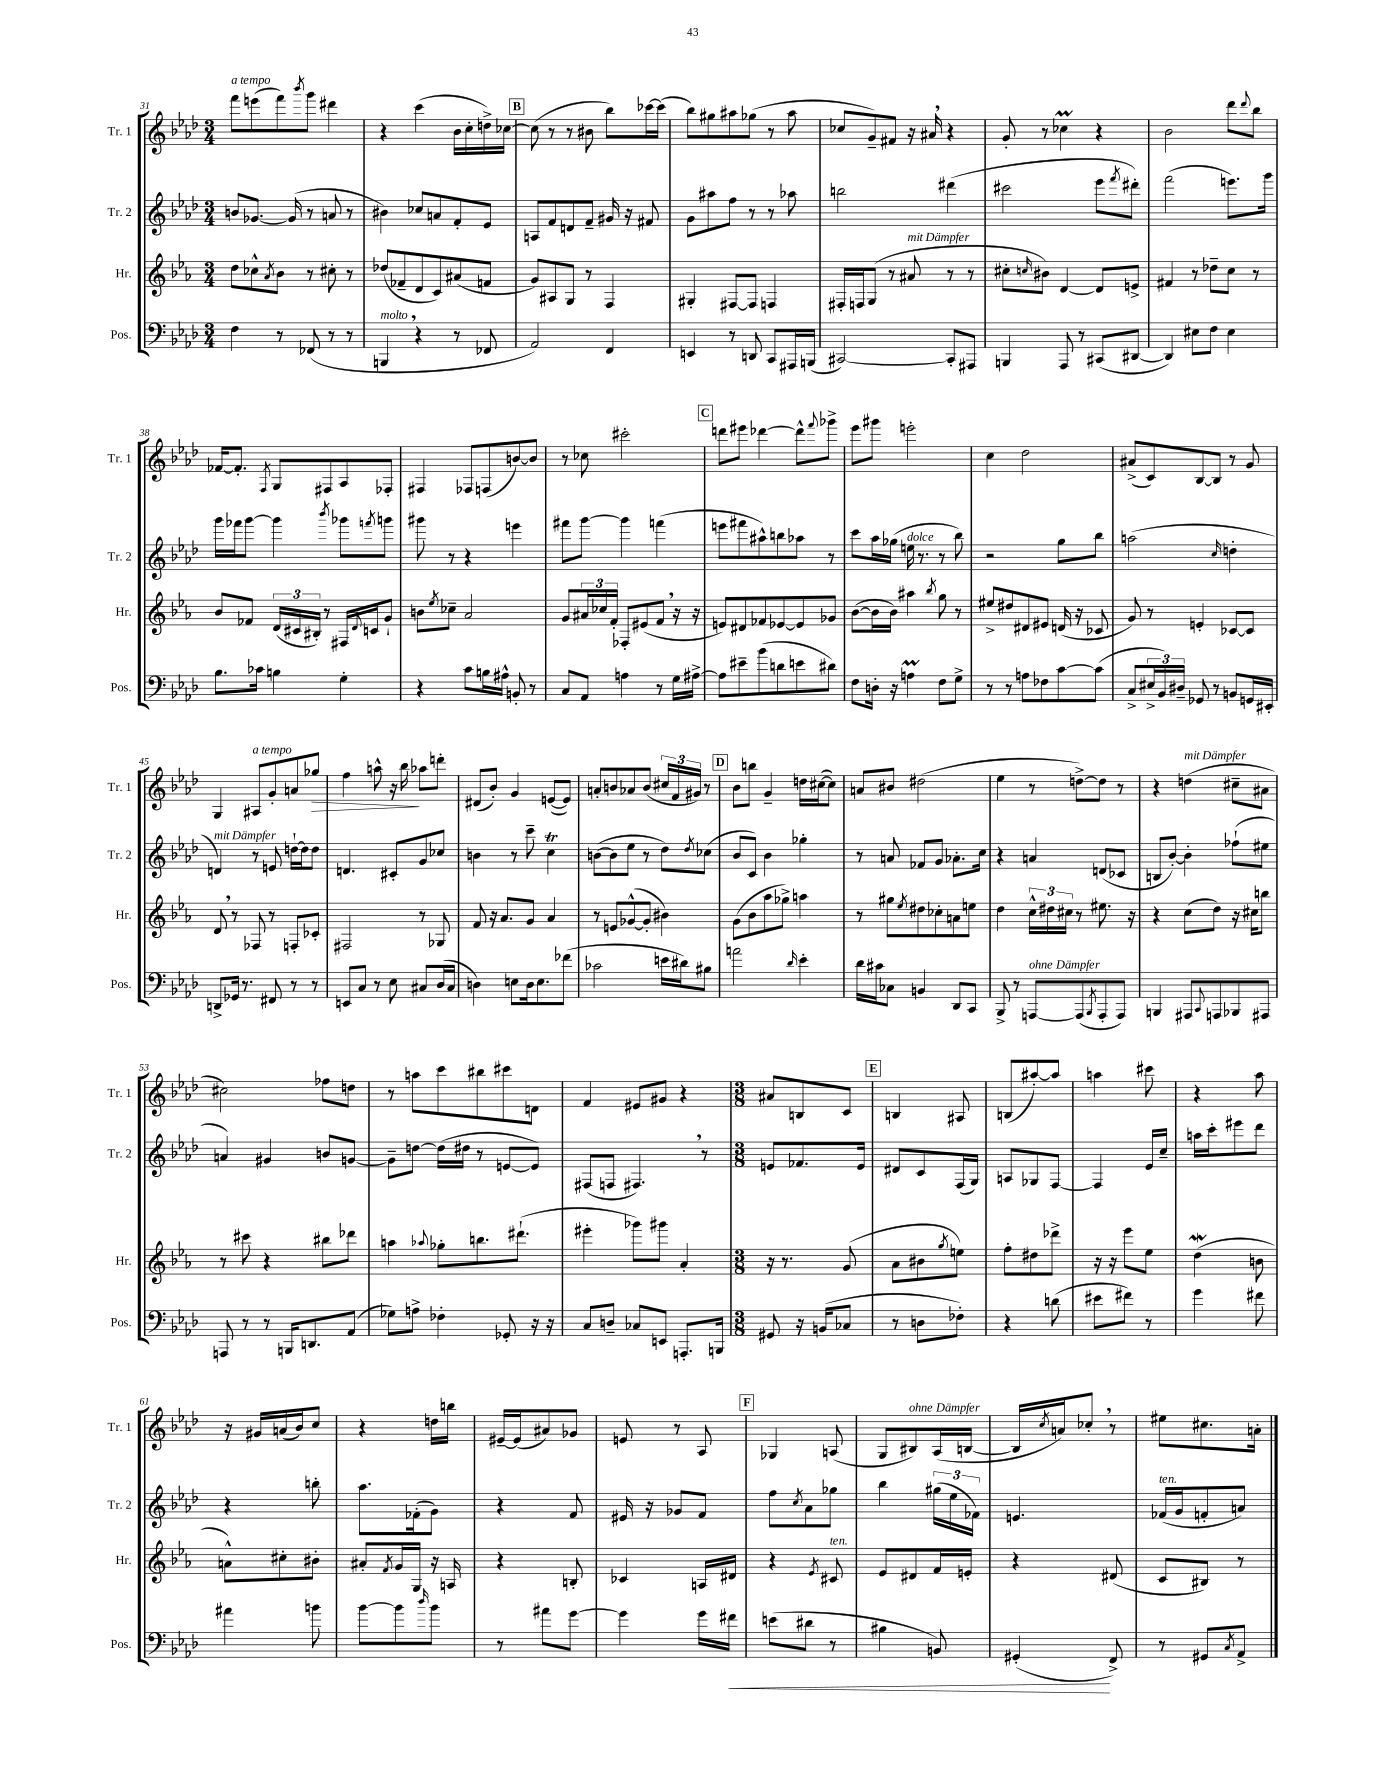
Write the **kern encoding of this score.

**kern	**kern	**kern	**kern
*staff4	*staff3	*staff2	*staff1
*clefF4	*clefG2	*clefG2	*clefG2
*k[b-e-a-d-]	*k[b-e-a-]	*k[b-e-a-d-]	*k[b-e-a-d-]
*M3/4	*M3/4	*M3/4	*M3/4
4F	8dd	8b	8fff
.	8cc-^^	[8.g-	(8eee
.	8qa-	.	.
8r	8b-	.	8fff)
.	.	(16g-]	.
.	.	.	8qbbb-
(8FF-	8r	8r	8ggg
8r	8cc#'	8a	4ddd#
8r	8r	8r	.
=	=	=	=
4BBB	(8dd-	4b#)	4r
.	8f-~	.	.
4r	8d	8cc-	(4ccc
.	8c)	8a	.
8r	(8a#	8f'	16b-
.	.	.	16cc'
8FF-	8f	8e-	16dd^)
.	.	.	[16cc-
=	=	=	=
2AA-)	8g)	8A	(8cc-]
.	8A#	8f	8r
.	8G	8d	8r
.	8r	8f~	8b#
4FF	4F	16g#	8bb-)
.	.	16r	.
.	.	8f#	[16ccc-
.	.	.	(16ccc-]
=	=	=	=
4EE	4G#'	8g	8bb-)
.	.	8aa#	8gg#
8r	[8F#	8ff	8aa#
8DD	8F#]	8r	(8gg-
8CC	4F	8r	8r
16AAA#	.	8aa-	8aa#
(16BBB	.	.	.
=	=	=	=
[2CC#)	16F#'	2bb	8cc-
.	16F	.	.
.	(8G	.	8g~)
.	8r	.	8f#
.	8a#	.	16r
.	.	.	16a#
8CC#']	8r	(4ddd#	4r
8AAA#	8r	.	.
=	=	=	=
4BBB	8cc#'	2ccc#	8g'
.	16qqcc	.	.
.	8b#)	.	8r
8AAA-	[4d	.	4cc-
8r	.	.	.
(8CC#	8d]	8eee-	4r
.	.	8qfff	.
[8DD#	8e^	8ddd#')	.
=	=	=	=
4DD#])	4f#	(2fff	2b-
8E#	8r	.	.
8F	8dd-~	.	.
4E#	8cc	8.eee)	8ddd-
.	.	.	8qqddd-
.	8r	.	8bb-
.	.	16ggg	.
=	=	=	=
8.B-	8b-	16ggg	[16f-
.	.	16fff-	8.f-']
.	8f-	[8ggg	.
16c-	.	.	.
.	.	.	8qF
4B	(24d	4ggg]	8G
.	24c#	.	.
.	24B#')	.	.
.	8r	.	8F#
.	.	8qbbb-	.
4G'	16F#	8ggg-	8A-
.	8qqd	.	.
.	16c	.	.
.	.	8qfff	.
.	8g`	8ggg	8F-'
=	=	=	=
4r	8b	8ggg#	4F#
.	8qee-	.	.
.	8cc-~	8r	.
8c	2a-	4r	8F-
16B	.	.	(8F
16A#^^	.	.	.
8BB'	.	4eee	[8b)
8r	.	.	8b]
=	=	=	=
8C	8g	8fff#	8r
8AA-	24a#	[8ggg	8cc-
.	24cc-	.	.
.	24f'	.	.
4A	8F-'	4ggg]	2ccc#'
.	(8e#	.	.
8r	8f	(4fff	.
16G	16r	.	.
[16A#^	16r	.	.
=	=	=	=
8A#]	8e)	8eee	8ddd
8e#~	8d#	8fff#	8eee#
(8b-	8f-	8aa#^^)	[4ddd-
8d	[8e-	8bb	.
8e	8e-]	8aa-	8ddd-^^]
.	.	.	8qqfff
8d#)	8g-	8r	8ggg-^
=	=	=	=
8F	([8b-	8ccc	8eee-
16D'	16b-]	16aa-	8ggg#
16r	16b-)	(16gg-	.
4A	4aa#	16ee	2eee'
.	.	8.r	.
.	8qbb-	.	.
8F	8gg	8r	.
8G^	8r	8bb-)	.
=	=	=	=
8r	8ee#^	2r	4cc
8r	8dd#	.	.
8A	8d#	.	2dd-
8F-	8e#	.	.
[8c	(16d	8gg	.
.	16r	.	.
(8c]	8c-	8bb-	.
=	=	=	=
8C^	8g)	(2aa	(8a#^
24E#^	8r	.	8c)
24BB-)	.	.	.
24D#~	.	.	.
8GG-	4e'	.	[8B-
8r	.	.	8B-]
.	.	16qqcc	.
8BB	[8c-	4dd'	8r
16GG	8c-]	.	8g
16EE#'	.	.	.
=	=	=	=
8DD^	8d	4d)	4G
16GG-	8r	.	.
8.r	.	.	.
.	8F-	8r	8A#
8FF#	8r	8e	8g'
8r	8F'	[16dd`	8a
.	.	16dd]	.
8r	8c-'	8dd	8gg-
=	=	=	=
8EE	2F#	4.d	4ff
8C	.	.	.
8r	.	.	8aa^^
8E-	.	8c#'	16r
.	.	.	16bb-
8C#	8r	8g	8aa-
(16D-	8G-	8cc-	8ddd'
16C#	.	.	.
=	=	=	=
4D)	8f	4b	(8d#
.	16r	.	8b-')
.	8.a-	.	.
8E	.	8r	4g
16D	8g	8ccc~	.
8.E	.	.	.
.	4a-	4cc	([8e
(8f-	.	.	8e])
=	=	=	=
2c-	8r	([8b	8a'
.	8e	8b]	8b
.	([8g-^^	8ee-	8a-
.	8g-']	8r	(8b
16e	4b#)	8dd-)	24cc#
.	.	.	24f
16d#)	.	.	.
.	.	.	24g#)
.	.	8qdd-	.
8B#	.	(8cc-	8r
=	=	=	=
2a	(8g	8b-	8b-
.	8b-	8c)	8bb
.	8aa-	4b-	4g~
.	8gg-^)	.	.
16qqd-	.	.	.
4e-'	4aa	4gg-'	16dd
.	.	.	([16cc#
.	.	.	8cc#])
=	=	=	=
16d-	8r	8r	8a
16c#	.	.	.
8C-	8gg#	8a	8b#
.	8qee-	.	.
4BB	8dd#	8f-	(2dd#
.	8cc-'	8g	.
8DD-	8a	8.a-'	.
8CC	8ee	.	.
.	.	16cc	.
=	=	=	=
8BBB-^	4dd	4r	4ee-
8r	.	.	.
[8AAA	24cc^^	4a	8r
.	24dd#	.	.
.	24cc#	.	.
(8AAA]	8r	.	[8dd^)
8qBBB-	.	.	.
8AAA'	8.ee#	(8d	8dd]
8AAA)	.	8c-	8r
.	16r	.	.
=	=	=	=
4BBB	4r	8B	4r
.	.	[8b-')	.
8AAA#	(8cc	4b-']	(4dd
8qqCC	.	.	.
8AAA	8dd)	.	.
8BBB-	16r	(8ff-`	8cc#~
.	16cc#	.	.
8AAA#	8bb	8ee#	8a#
=	=	=	=
8AAA	8r	4a)	2cc#)
8r	8ccc#	.	.
8r	4r	4g#	.
16BBB	.	.	.
8.DD	.	.	.
.	8bb#	8b	8ff-
(8AA-	8ddd-	[8g	8dd
=	=	=	=
8G-)	4aa	8g~]	8r
8A^	.	[8dd	8aa
.	8qqaa-	.	.
4F-'	8gg-'	(16dd]	8ccc
.	.	16dd#	.
.	8.bb	8r	8bb#
8GG-'	.	[8e	8ccc#
.	(8.ddd#`	.	.
16r	.	8e])	8d
16r	.	.	.
=	=	=	=
8C	4eee#'	(8F#	4f
8D~	.	8F	.
8C-	8ggg-)	4.F#)	8e#
8EE	8ggg#	.	8g#
8.AAA'	4a-'	.	4r
.	.	8r	.
16BBB	.	.	.
=	=	=	=
*M3/8	*M3/8	*M3/8	*M3/8
8GG#	16r	8e	8a#
.	8.r	.	.
16r	.	8.f-	8B
(16BB	.	.	.
8C-	(8g	.	8c
.	.	16e	.
=	=	=	=
8r	8a-	8d#	4B
8D	8b#	8c	.
.	8qgg	.	.
8F-')	8ee)	(16F	8A#
.	.	16G)	.
=	=	=	=
4r	8ff'	8A	(8B
.	8dd#	8G-	[8aa#')
(8d	8ddd-^	[8F	8aa#]
=	=	=	=
8e#	16r	4F]	4aa
.	16r	.	.
8f#)	8eee-	.	.
8r	8ee-	16e-	8ccc#
.	.	16cc~	.
=	=	=	=
4g	(4dd	16aa	4r
.	.	16ccc'	.
.	.	8eee#	.
8f#	8b	8ddd-	8aa-
=	=	=	=
4a#	8a^^)	4r	16r
.	.	.	16g#
.	8cc#'	.	(16a
.	.	.	16b-)
8b	8b#'	8bb'	8cc
=	=	=	=
[8b-	8a#'	8.aa-	4r
.	8qf	.	.
8b-]	16g	.	.
.	16G	(16f-'	.
16qqdd-	.	.	.
8b-	16r	8g)	16dd
.	16A	.	16bb
=	=	=	=
8r	4r	4r	[16e#~
.	.	.	(16e#]
8a#	.	.	8a#)
[8g	8B'	8f	8g-
=	=	=	=
4g]	4c-	16e#	8e
.	.	16r	.
.	.	8g-	8r
16g	16A	8f	8A-
16f#	16d#	.	.
=	=	=	=
(8e	4r	8ff	4G-
.	.	8qcc	.
8d#	.	8a-	.
.	8qe-	.	.
8r	8c#	8gg-	(8A
=	=	=	=
4B#	8e-	4bb-	8G
.	8d#	.	8B#)
8BB)	16f	(24gg#	(16A-
.	.	24ee-	.
.	16e'	.	[16B
.	.	24f-)	.
=	=	=	=
(4GG#'	4r	4.e	16B]
.	.	.	8qcc
.	.	.	16a)
.	.	.	8cc-'
8FF^)	(8d#	.	8r
=	=	=	=
8r	8c	(16f-	8ee#
.	.	16g	.
8GG#	8B#)	8f'	8.cc#
8qC	.	.	.
8AA-^	8r	8a)	.
.	.	.	16a'
==	==	==	==
*-	*-	*-	*-
